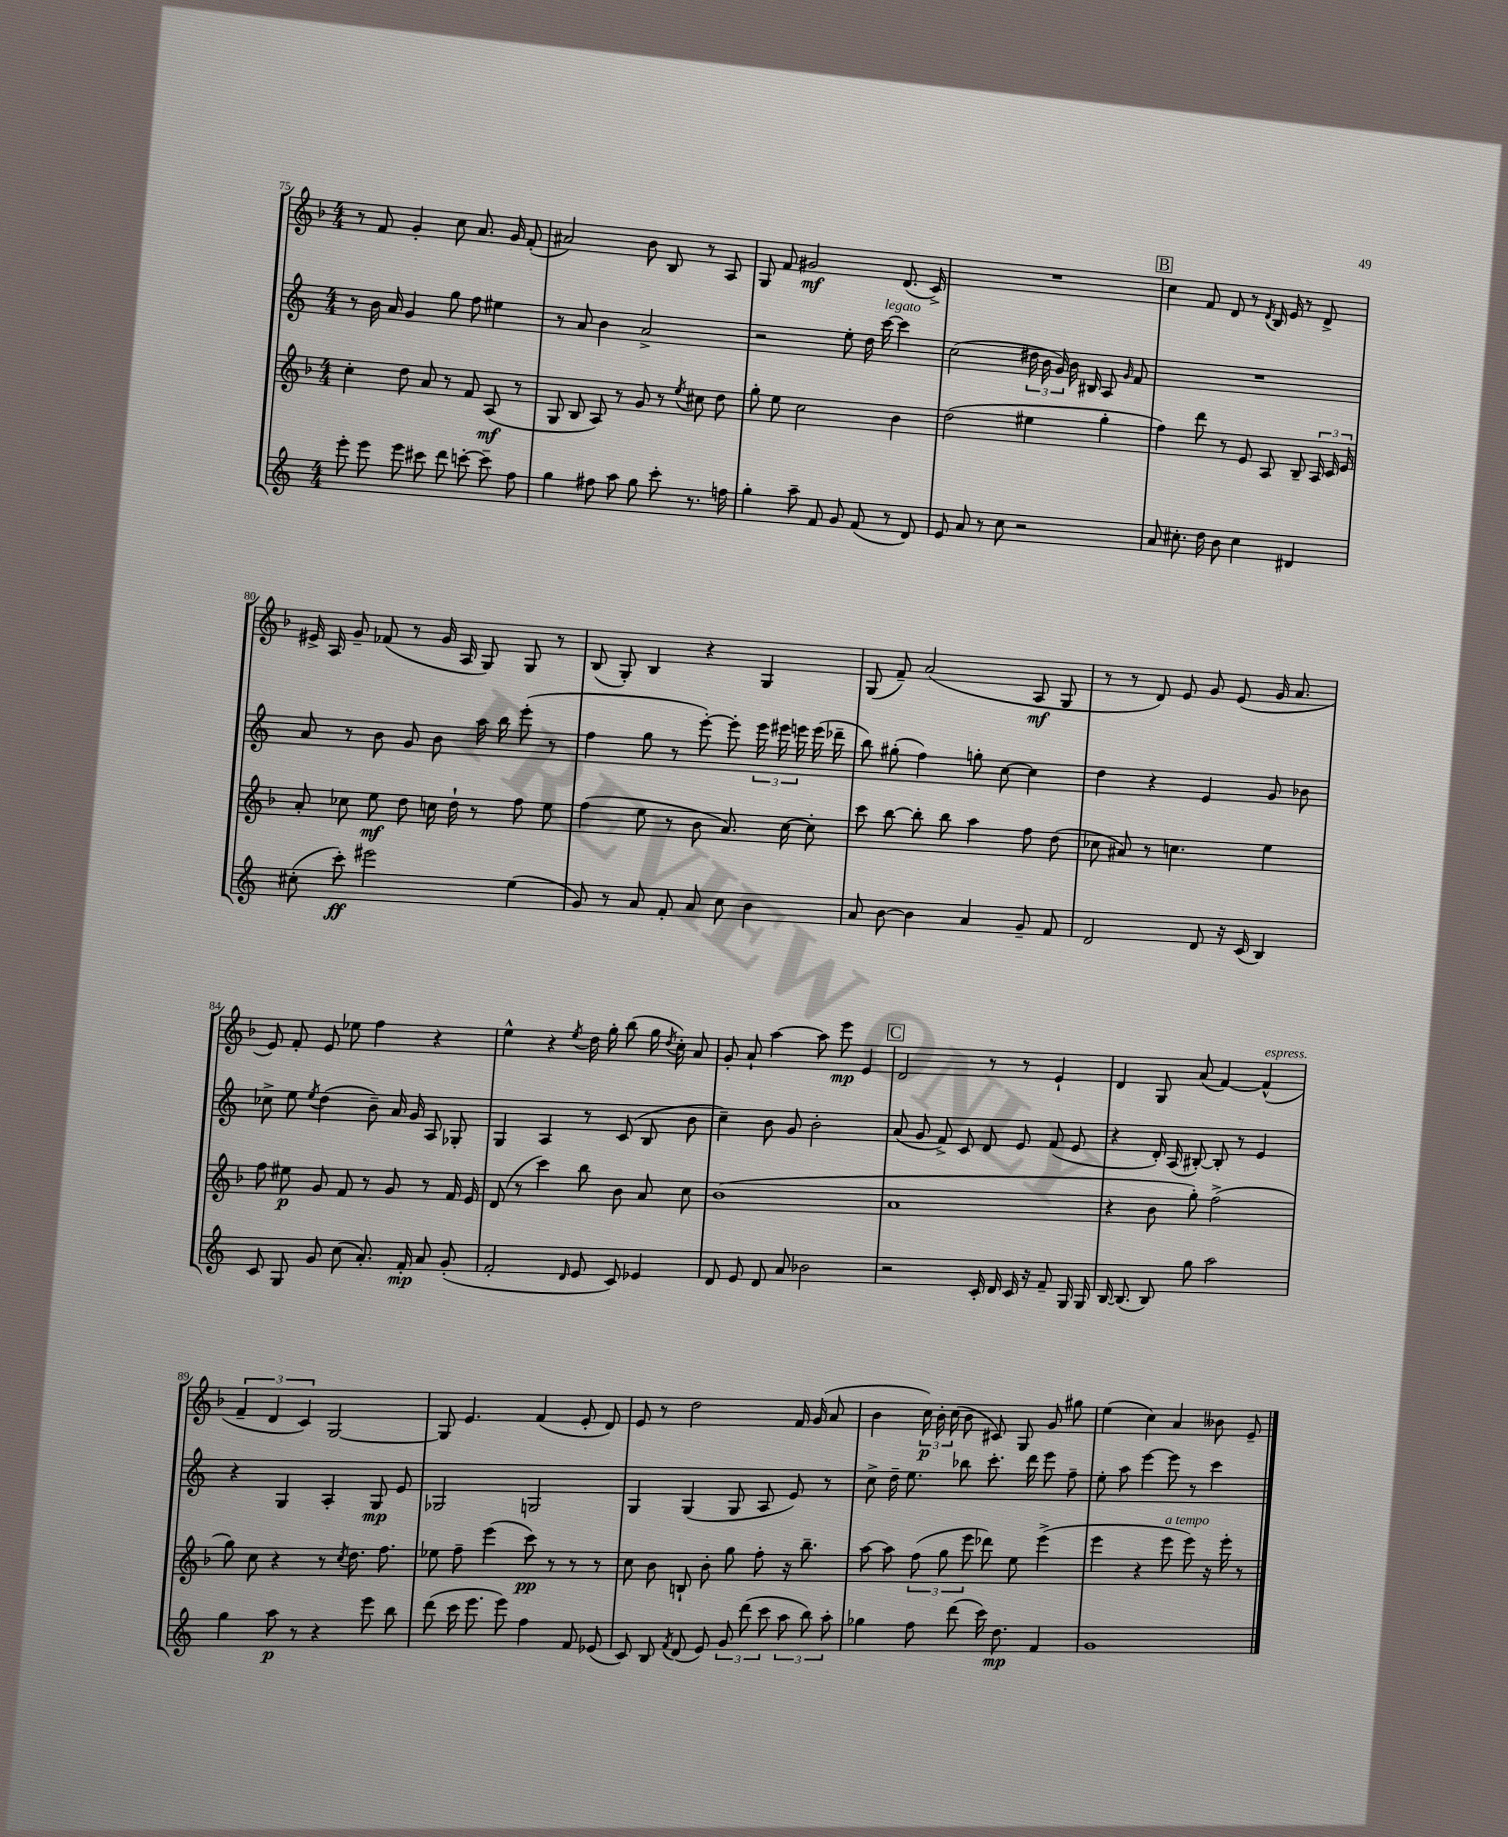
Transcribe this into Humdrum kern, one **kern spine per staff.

**kern	**kern	**kern	**kern
*staff4	*staff3	*staff2	*staff1
*clefG2	*clefG2	*clefG2	*clefG2
*k[]	*k[b-]	*k[]	*k[b-]
*M4/4	*M4/4	*M4/4	*M4/4
8eee'\	4cc'\	8r	8r
8eee\	.	16b\	8f/
.	.	16a/	.
8eee\	8dd\	4g/	4g'/
8ccc#\	8a/	.	.
8ddd\	8r	8gg\	8cc\
[8ccc'\	8f/	8ff\	8.a/
8ccc~\]	(8A/	4ee#\	.
.	.	.	16g/
8ff\	8r	.	(8f'/
=	=	=	=
4gg\	8G/	8r	2a#/)
.	8B-/	8a/	.
8ff#\	8A/)	4b\	.
8aa\	8r	.	.
8gg\	8g/	2a^/	8b-\
8ccc'\	8r	.	8B-/
.	8qee/	.	.
8.r	8cc#\	.	8r
.	8dd\	.	8A/
16ff\	.	.	.
=	=	=	=
4gg'\	8gg'\	2r	8G/
.	8ee\	.	8f/
8aa~\	2cc\	.	2g#/
8f/	.	.	.
8g/	.	8ee'\	.
(8f/	.	16dd\	.
.	.	[16ccc\	.
8r	4b-\	4ccc\]	(8.d/
8d/)	.	.	.
.	.	.	16c^/)
=	=	=	=
8e/	(2dd\	(2cc\	1r
8a/	.	.	.
8r	.	.	.
8cc\	.	.	.
2r	4ee#\	24dd#\	.
.	.	24b\	.
.	.	24g/)	.
.	.	16b\	.
.	.	16B#/	.
.	4gg'\	8A/	.
.	.	16qqg/	.
.	.	8f/	.
=	=	=	=
8a/	4ff\)	1r	4cc\
8.cc#'\	.	.	.
.	8ddd\	.	8f/
16dd\	.	.	.
8b\	8r	.	8d/
4cc#\	8e/	.	8r
.	.	.	8qd/
.	8A/	.	16B-/
.	.	.	16e/
4d#/	8B-~/	.	8r
.	24A/	.	8d^/
.	24c/	.	.
.	24e/	.	.
=	=	=	=
(8cc#'\	8a'/	8a/	16e#^/
.	.	.	16A/
8ccc'\)	8cc-\	8r	8g~/
2eee#\	8ee\	8b\	(8f-/
.	8dd\	8g/	8r
.	16cc\	8b\	16g/
.	16dd`\	.	16A/
.	8r	16aa\	8G/)
.	.	16bb\	.
(4ee\	8ff\	(8eee'\	8G/
.	8ee\	8r	8r
=	=	=	=
8g/)	(4ff\	4ff\	(8B-/
8r	.	.	8G'/)
8a/	8ee\	8gg\	4B-/
8f'/	8r	8r	.
8a/	8b-\	[8eee'\)	4r
8cc\	8.a/)	8eee'\]	.
4b\	.	24eee\	4G/
.	.	24eee#\	.
.	[16cc\	.	.
.	.	24eee\	.
.	8cc'\]	(16eee\	.
.	.	16ddd-~\	.
=	=	=	=
8a/	8ccc\	8bb\)	(8G/
[8b\	[8bb-\	(8gg#'\	8f~/)
4b\]	8bb-'\]	4ff\)	(2a/
.	8bb-\	.	.
4a/	4aa\	8gg'\	.
.	.	[8cc\	.
8g~/	8ff\	4cc\]	8A/
8f/	(8dd\	.	8G/
=	=	=	=
2d/	8cc-\	4dd\	8r
.	8a#/)	.	8r
.	8r	4r	8d/)
.	4.cc\	.	8e/
8d/	.	4e/	8g/
16r	.	.	(8e/
(16c/	.	.	.
4B/)	4ee\	8g/	16g/
.	.	.	8.a/
.	.	8b-\	.
=	=	=	=
8c/	8ff\	8cc-^\	8e/)
8G/	8ee#\	8ee\	8f'/
.	.	8qee/	.
8g/	8g/	(4dd\	8e/
(8cc\	8f/	.	8ee-\
8.a'/)	8r	8b~\)	4ff\
.	8g/	16a/	.
16f'/	.	16g/	.
8a/	8r	8A/	4r
(8g'/	16f/	8G-'/	.
.	16e/	.	.
=	=	=	=
2f'/	(8d/	4G/	4ee^^\
.	8r	.	.
.	4ccc\)	4A/	4r
16qqd/	.	.	8qee/
8e/	8bb-\	8r	16dd\
.	.	.	16gg'\
8c/)	8b-\	(8c/	(8bb-\
4e-/	8a/	8B/	16gg\
.	.	.	8qdd/
.	.	.	16cc'\)
.	8cc\	8b\	8a/
=	=	=	=
8d/	(1b-	4cc~\)	8g'/
8e/	.	.	8a`/
8d/	.	8b\	[4aa\
8a/	.	8g/	.
2b-\	.	2b'\	8aa\]
.	.	.	8eee\
.	.	.	4e/
=	=	=	=
2r	1a	(8a/	2d/
.	.	8g/	.
.	.	8f^/)	.
.	.	8c/	.
16c'/	.	8d/	8r
16d/	.	.	.
16c/	.	8e/	8r
16r	.	.	.
8f~/	.	(8f/	4e`/
16G/	.	8e/	.
16G/	.	.	.
=	=	=	=
[16B/	4r	4r	4d/
(8.B/]	.	.	.
8B/)	8b-\	16d'/)	8G/
.	.	(16A/	.
8gg\	8gg'\)	[8B#'/)	(8a/
2aa\	(2ff^\	8B#'/]	[4f/)
.	.	8r	.
.	.	4e/	(4f^^/]
=	=	=	=
4gg\	8gg\)	4r	6f~/
.	8cc\	.	.
.	.	.	6d/
8aa\	4r	4G/	.
.	.	.	6c/)
8r	.	.	.
4r	8r	4A'/	[2G/
.	8qcc/	.	.
.	8.dd\	.	.
8eee\	.	8G/	.
.	8.ff\	.	.
8bb\	.	8e/	.
=	=	=	=
(8ddd\	8ee-\	2G-/	8G/]
16ccc\	8ff~\	.	4.e/
8.eee\	.	.	.
.	(4eee\	.	.
8eee\)	.	.	.
4ff\	8ccc\)	2G/	(4f/
.	8r	.	.
8f/	8r	.	8e'/
(8e-/	8r	.	8d/)
=	=	=	=
8c/)	8cc\	4G/	8e/
8B/	8b-\	.	8r
8qf/	.	.	.
(8d/	8B`/	(4G/	2dd\
8e/)	8b-'\	.	.
12g/	8gg\	8G/	.
(12ddd\	.	.	.
.	8ff'\	8A/	.
12ccc\	.	.	.
12aa\	16r	8e/)	16f/
.	8.bb-~\	.	(16g/
12bb\)	.	.	.
.	.	8r	8a/
12aa'\	.	.	.
=	=	=	=
4gg-\	[8aa\	8cc^\	4b-\
.	8aa\]	16dd~\	.
.	.	8.ee\	.
8ff\	(12ff\	.	24cc\)
.	.	.	24b-'\
.	12gg\	.	(24cc\
(8ddd\	.	8bb-\	8b-\
.	12eee\	.	.
16ccc\)	8ddd-\)	8.ccc'\	8c#/)
8.dd\	.	.	.
.	8ee\	.	8G/
.	.	16ddd\	.
4f/	(4eee^\	8eee\	8g/
.	.	8ff~\	8gg#\
=	=	=	=
1g	4eee\	8ee'\	(4ee\
.	.	8aa\	.
.	4r	[4eee\	4cc\)
.	8eee\	8eee\]	4a/
.	8eee\)	8r	.
.	16r	4ccc\	8b--\
.	16eee'\	.	.
.	8r	.	8e~/
==	==	==	==
*-	*-	*-	*-
